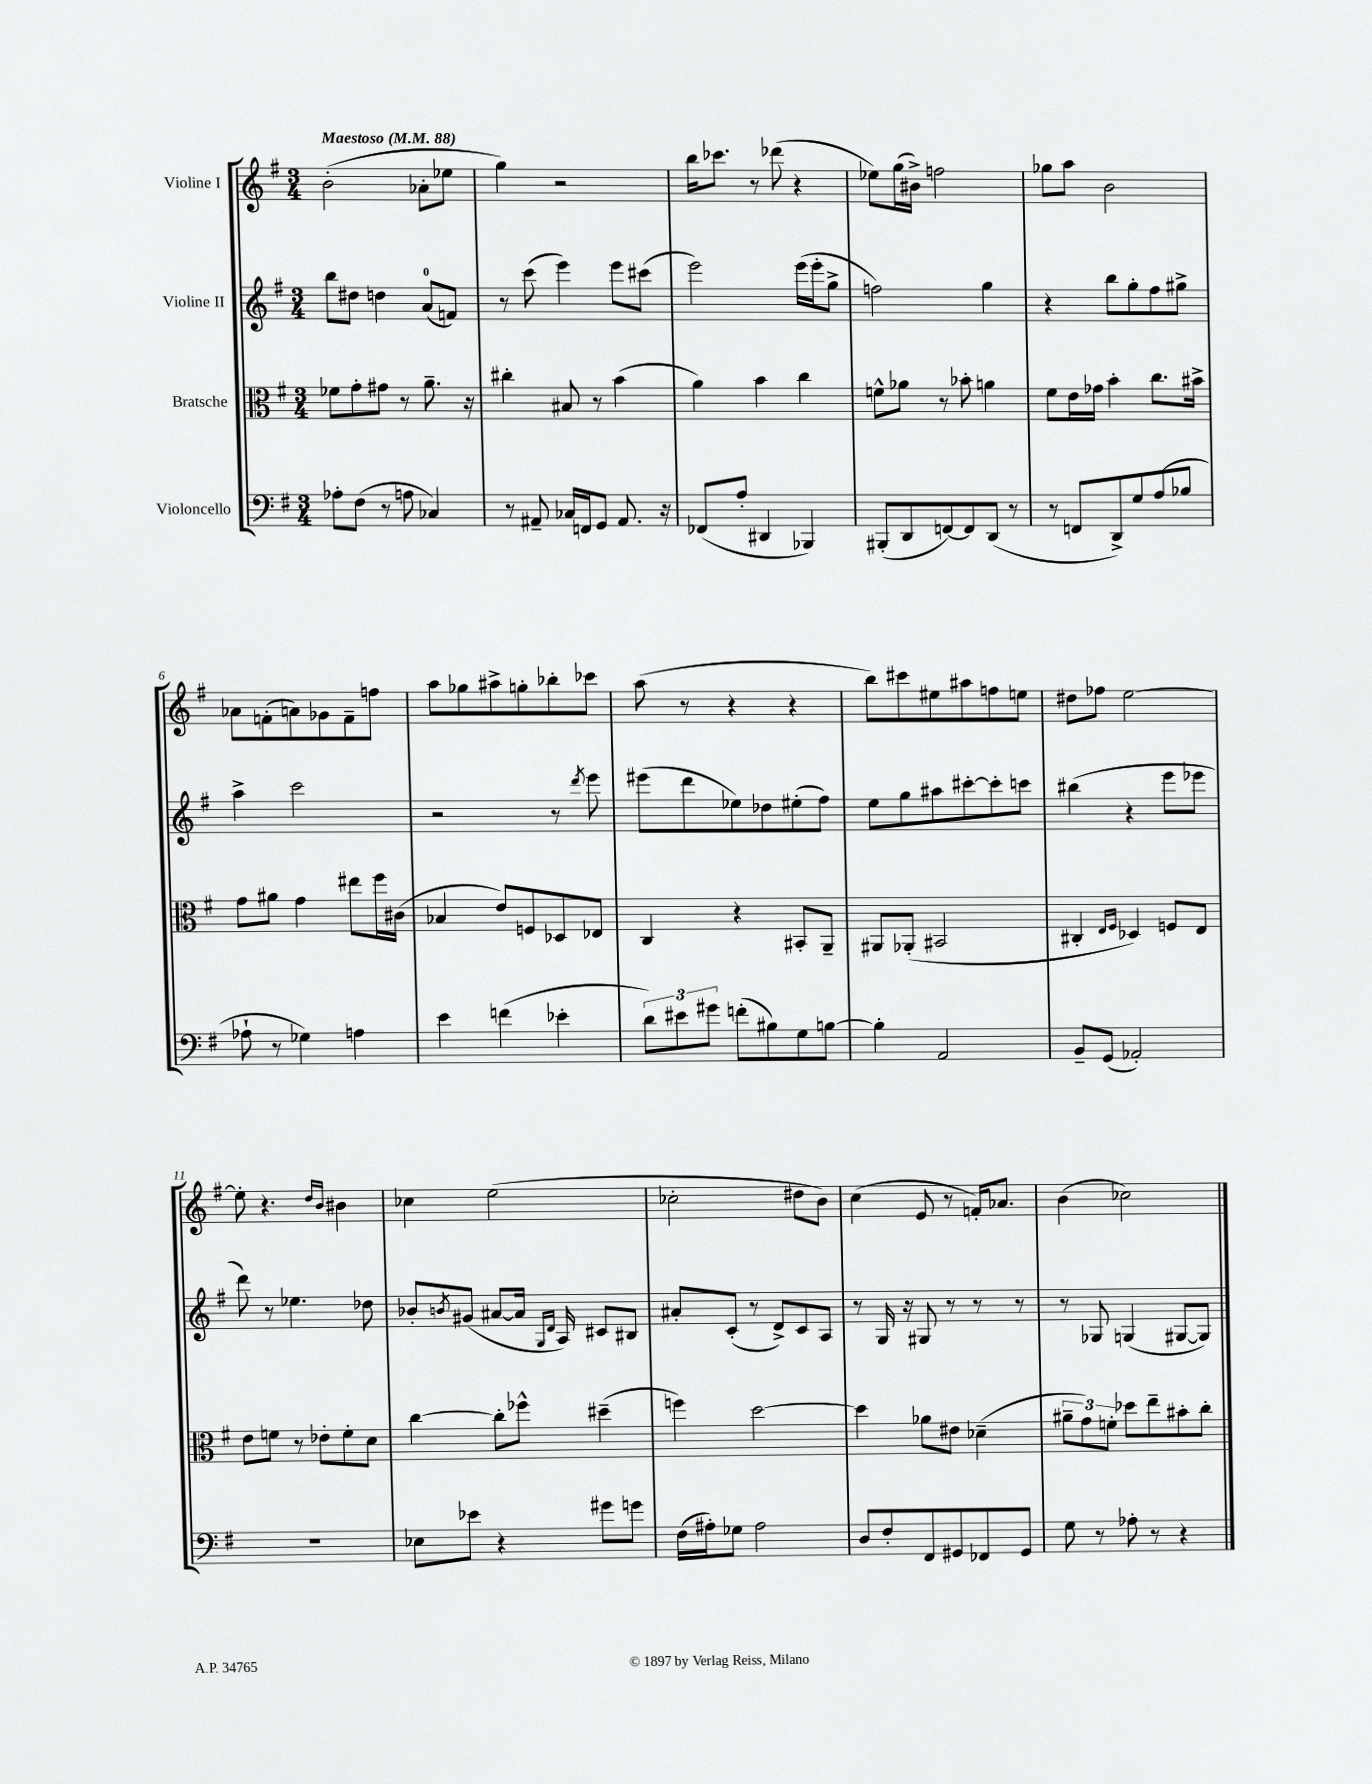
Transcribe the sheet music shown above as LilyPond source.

<<
\new StaffGroup <<
\new Staff = "s0" \with { instrumentName = "Violine I" } {
    \clef treble \key g \major \numericTimeSignature \time 3/4 \tempo "Maestoso" 4 = 88
    b'2-.( aes'8-. ees''8 |
    g''4) r2 |
    b''16 ces'''8. r8 des'''8( r4 |
    ees''8) g''16( bis'16->) f''2 |
    ges''8 a''8 b'2 |
    aes'8 f'8-.( a'8) ges'8 f'8-- f''8 |
    a''8 ges''8 ais''8-> g''8-. bes''8-. ces'''8 |
    a''8( r8 r4 r4 |
    b''8) cis'''8 eis''8 ais''8 f''8 e''8 |
    dis''8 fes''8 e''2~ |
    e''8-. r4. \grace { d''16 b'16 } bis'4 |
    ces''4 e''2( |
    ces''2-. dis''8 b'8) |
    c''4( e'8 r8 f'16-.) aes'8. |
    b'4( ces''2) \bar "|." |
}
\new Staff = "s1" \with { instrumentName = "Violine II" } {
    \clef treble \key g \major \numericTimeSignature \time 3/4
    b''8 dis''8 d''4 a'8-0( f'8) |
    r8 c'''8( e'''4) e'''8 cis'''8( |
    e'''2) e'''16( e'''16-. g''8-> |
    f''2) g''4 |
    r4 b''8 g''8-. fis''8 gis''8-> |
    a''4-> c'''2 |
    r2 r8 \acciaccatura { d'''8 } e'''8 |
    eis'''8( d'''8 ees''8) des''8 eis''8-.( fis''8) |
    e''8 g''8 ais''8 cis'''8~-. cis'''8-. c'''8 |
    bis''4( r4 e'''8 ees'''8 |
    d'''8) r8 ees''4. des''8 |
    bes'8-. \acciaccatura { b'8 } gis'8( ais'8~ ais'16 \grace { g16 d'16 } a16) cis'8 bis8 |
    ais'8-. c'8-.( r8 d'8->) c'8 a8 |
    r8 g16 r16 gis8 r8 r8 r8 |
    r8 ges8 g4( gis8~ gis8) \bar "|." |
}
\new Staff = "s2" \with { instrumentName = "Bratsche" } {
    \clef alto \key g \major \numericTimeSignature \time 3/4
    fes'8 g'8-. gis'8 r8 a'8.-- r16 |
    cis''4-. bis8 r8 b'4( |
    a'4) b'4 c''4 |
    f'8-^ aes'8 r8 bes'8-. a'4 |
    fis'8 e'16 ges'16 b'4-. c''8. bis'16-> |
    g'8 ais'8 g'4 eis''8 fis''16 cis'16( |
    bes4 e'8) f8 des8 ees8 |
    c4 r4 bis,8-. a,8-- |
    ais,8 aes,8-.( bis,2 |
    cis4-. \grace { e16 fis16 } des4) f8 e8 |
    e'8 f'8 r8 ees'8-. f'8-. d'8 |
    c''4~ c''8-. fes''8-^ dis''4--( |
    f''4) d''2~ |
    d''4 aes'8 eis'8 des'4--( |
    \tuplet 3/2 { ais'8-- g'8) f'8-. } des''8 e''8-- bis'8-. c''8-. \bar "|." |
}
\new Staff = "s3" \with { instrumentName = "Violoncello" } {
    \clef bass \key g \major \numericTimeSignature \time 3/4
    aes8-. fis8( r8 a8 ces4) |
    r8 ais,8-- ces16 f,16 g,8 ais,8. r16 |
    fes,8( a8-. dis,4 bes,,4) |
    bis,,8-.( d,8 f,8~) f,8 d,8( r8 |
    r8 f,8 d,8->) g8 a8( bes8 |
    aes8-! r8 ges4) a4 |
    e'4 f'4( ees'4-. |
    \tuplet 3/2 { d'8) eis'8 gis'8 } f'8-.( bis8) g8 b8~ |
    b4-. a,2 |
    b,8-- g,8( aes,2-.) |
    R2. |
    ees8 ees'8 r4 gis'8 g'8 |
    fis16( ais16-.) ges8 ais2 |
    d8 fis8-. fis,8 gis,8 fes,8 gis,8 |
    g8 r8 aes8-. r8 r4 \bar "|." |
}
>>
>>
